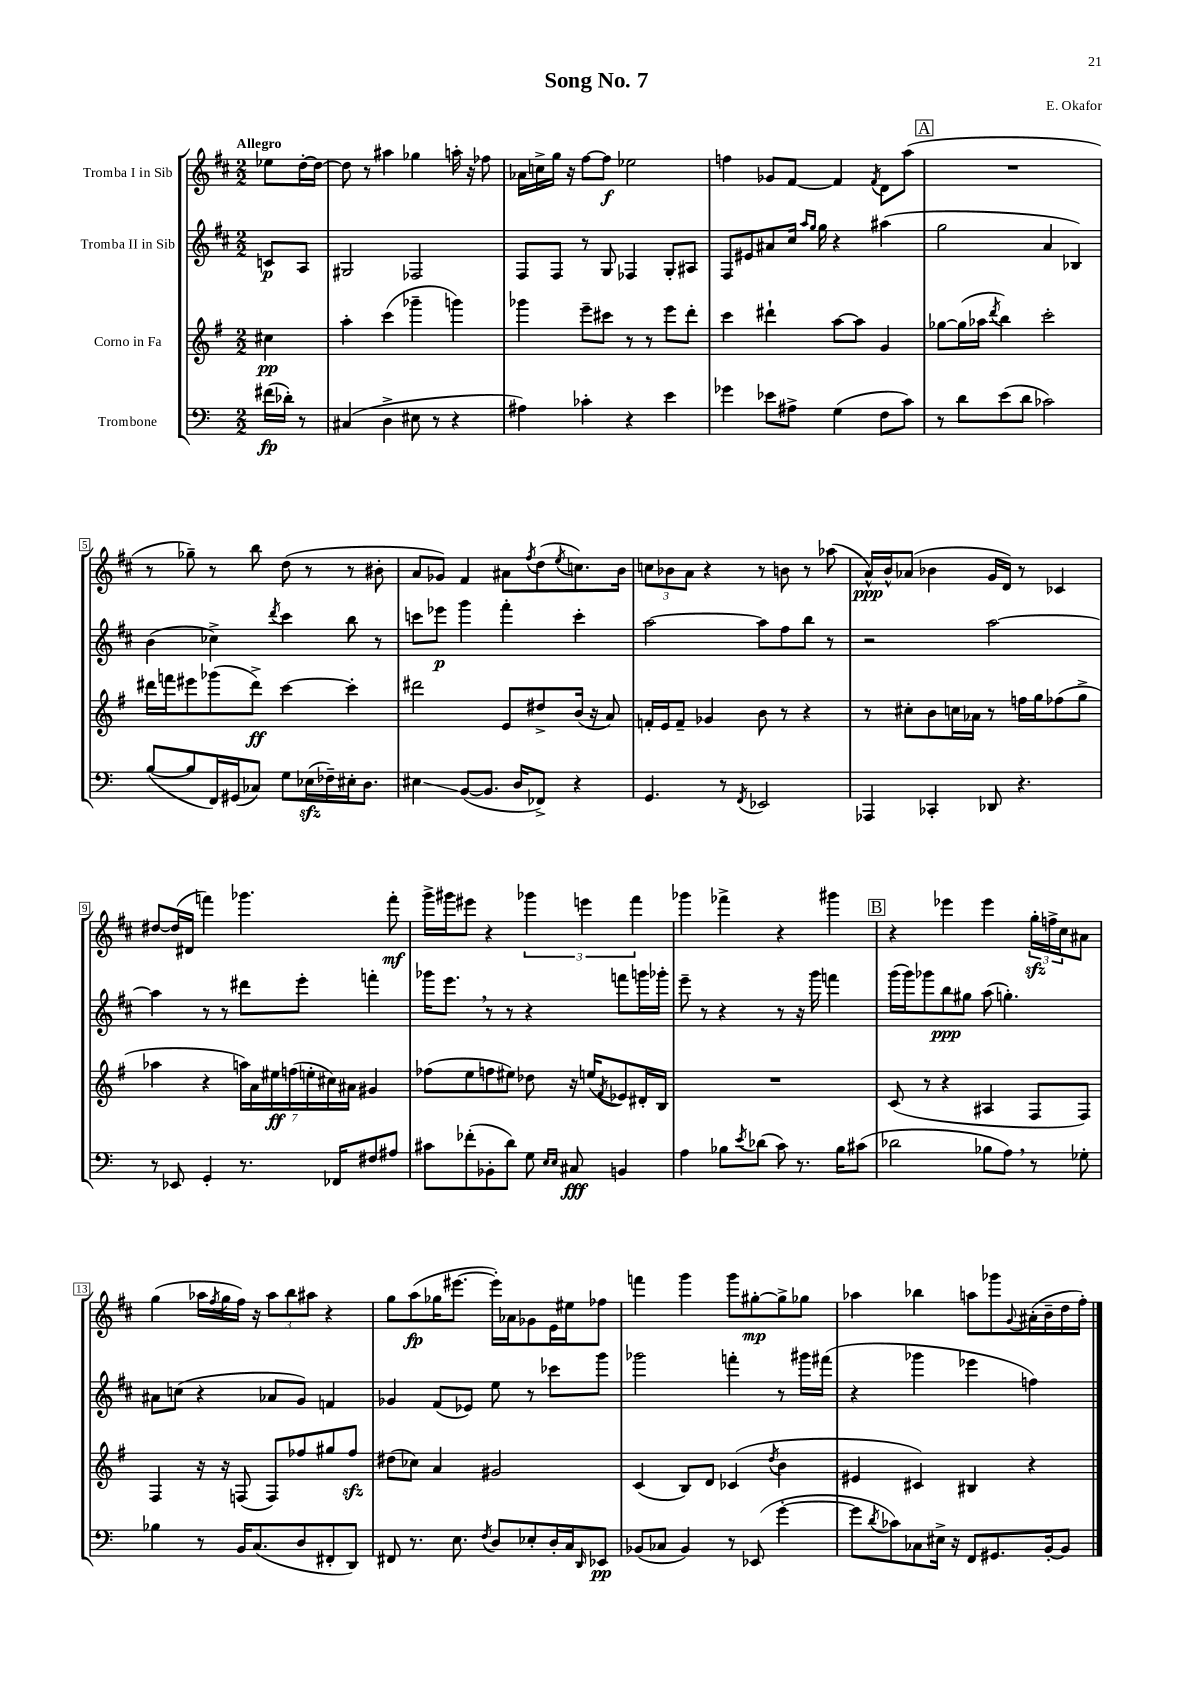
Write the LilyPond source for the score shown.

\header { title = "Song No. 7" composer = "E. Okafor" }
<<
\new StaffGroup <<
\new Staff = "s0" \with { instrumentName = "Tromba I in Sib" } {
    \clef treble \key d \major \numericTimeSignature \time 2/2 \partial 4 \tempo "Allegro"
    ees''8 d''16~-. d''16~ |
    d''8 r8 ais''4 ges''4 a''16-. r16 fes''8 |
    aes'16 c''16-> g''16 r16 fis''8~ fis''8\f ees''2 |
    f''4 ges'8 fis'8~ fis'4 \acciaccatura { fis'8 } d'8 a''8( |
    \mark \markup { \box "A" } R1 |
    r8 ges''8--) r8 b''8 d''8( r8 r8 bis'8-. |
    a'8 ges'8) fis'4 ais'8 \acciaccatura { fis''8 } d''8( \acciaccatura { e''8 } c''8.) b'16 |
    \tuplet 3/2 { c''8 bes'8 a'8 } r4 r8 b'8 r8 aes''8( |
    a'16-^\ppp) b'16-^ aes'8( bes'4 g'16 d'16) r8 ces'4 |
    dis''8~ dis''16( dis'16 f'''4) ges'''4. f'''8-.\mf |
    g'''16-> gis'''16 eis'''8 r4 \tuplet 3/2 { ges'''4 e'''4 fis'''4 } |
    ges'''4 fes'''4-> r4 gis'''4 |
    \mark \markup { \box "B" } r4 ees'''4 ees'''4 \tuplet 3/2 { g''16-.\sfz f''16-> cis''16 } ais'8 |
    g''4( aes''16 \acciaccatura { fis''8 } g''16 fis''16) r16 \tuplet 3/2 { aes''8 b''8 ais''8 } r4 |
    g''8 a''8\fp( ges''16 eis'''8.~ eis'''16-.) aes'16 ges'8 e'16 eis''16 fes''8 |
    f'''4 g'''4 g'''8 gis''8~-.\mp gis''8-> ges''8 |
    aes''4 bes''4 a''8 ges'''8 \appoggiatura { g'8 } ais'16-.( b'16-- d''16 fis''16-.) \bar "|." |
}
\new Staff = "s1" \with { instrumentName = "Tromba II in Sib" } {
    \clef treble \key d \major \numericTimeSignature \time 2/2 \partial 4
    c'8\p a8 |
    gis2 fes2 |
    fis8 fis8 r8 g8 fes4 g8-. ais8 |
    fis8 eis'8 ais'8 cis''16 \grace { a''16 g''16 } g''16 r4 ais''4( |
    \mark \markup { \box "A" } g''2 a'4 bes4) |
    b'4( ces''4->) \acciaccatura { d'''8 } cis'''4 b''8 r8 |
    c'''8 ees'''8\p g'''4 fis'''4-. c'''4-. |
    a''2~ a''8 fis''8 b''8 r8 |
    r2 a''2~ |
    a''4 r8 r8 dis'''8 e'''8-. f'''4-. |
    ges'''16 e'''8. \breathe r8 r8 r4 f'''8 g'''16 ges'''16-. |
    e'''8-- r8 r4 r8 r16 g'''16 f'''4 |
    \mark \markup { \box "B" } g'''16( g'''16) ges'''8 b''8\ppp gis''8 a''8( g''4.-.) |
    ais'8 c''8( r4 aes'8 g'8) f'4 |
    ges'4 fis'8( ees'8) e''8 r8 ces'''8 g'''8 |
    ges'''2 f'''4-. r8 gis'''16 fis'''16( |
    r4 ges'''4 ees'''4 f''4) \bar "|." |
}
\new Staff = "s2" \with { instrumentName = "Corno in Fa" } {
    \clef treble \key g \major \numericTimeSignature \time 2/2 \partial 4
    cis''4\pp |
    a''4-. c'''4( ges'''4-- g'''4) |
    ges'''4 e'''8-- cis'''8 r8 r8 e'''8 d'''8-. |
    c'''4 dis'''4-! a''8~ a''8 g'4 |
    \mark \markup { \box "A" } ges''8~ ges''16( aes''16 \acciaccatura { d'''8 } b''4) c'''2-. |
    dis'''16 f'''16 eis'''8 ges'''8( dis'''8->\ff) c'''4~ c'''4-. |
    dis'''2 e'8 dis''8-> b'16( r16 a'8) |
    f'16-. e'16 f'8-- ges'4 b'8 r8 r4 |
    r8 cis''8-. b'8 c''16 aes'16 r8 f''16 g''16 fes''8( g''8-> |
    aes''4 r4 \tuplet 7/4 { a''16) a'16 eis''16\ff f''16( e''16-. cis''16) ais'16 } gis'4 |
    fes''8( e''8 f''8 eis''8) des''8 r16 e''16( \acciaccatura { fis'8 } ees'8) dis'16-. b16 |
    R1 |
    \mark \markup { \box "B" } c'8( r8 r4 ais4 fis8 fis8) |
    fis4 r16 r16 f8( f8) fes''8 gis''8 fes''8\sfz |
    dis''8( ces''8) a'4 gis'2 |
    c'4( b8) d'8 ces'4( \acciaccatura { d''8 } b'4 |
    eis'4 cis'4) bis4 r4 \bar "|." |
}
\new Staff = "s3" \with { instrumentName = "Trombone" } {
    \clef bass \key c \major \numericTimeSignature \time 2/2 \partial 4
    fis'16\fp( des'16-.) r8 |
    cis4( d4-> eis8 r8 r4 |
    ais4) ces'4-. r4 e'4 |
    ges'4 ees'8 ais8-> g4( f8 c'8) |
    \mark \markup { \box "A" } r8 d'8 e'8( d'8 ces'2) |
    b8~( b8 f,16) gis,16( ces8) g8 ees16\sfz( fes16--) eis16-. d8. |
    eis4\glissando b,8~( b,8. d16 fes,8->) r4 |
    g,4. r8 \acciaccatura { f,8 } ees,2 |
    aes,,4 ces,4-. des,8 r4. |
    r8 ees,8 g,4-. r8. fes,16 fis8 ais8 |
    cis'8 fes'8-.( bes,8-. d'8) g8 \grace { e16 e16 } cis8\fff b,4 |
    a4 bes8 \acciaccatura { e'8 } des'8( c'8) r8. bes16 cis'8( |
    \mark \markup { \box "B" } des'2 bes8 a8) \breathe r8 ges8-. |
    bes4 r8 b,16 c8.( d8 fis,8-. d,8) |
    fis,8 r8. e8. \acciaccatura { f8 } d8 ees8-. d16-. c16 \grace { d,16 } ees,8\pp |
    bes,8( ces8 bes,4) r8 ees,8( g'4~-. |
    g'8 \acciaccatura { d'8 } ces'8) ces8 eis16-> r16 f,8 gis,8. b,16~-. b,8 \bar "|." |
}
>>
>>
\layout { \context { \Score \override BarNumber.stencil = #(make-stencil-boxer 0.1 0.3 ly:text-interface::print) } }
